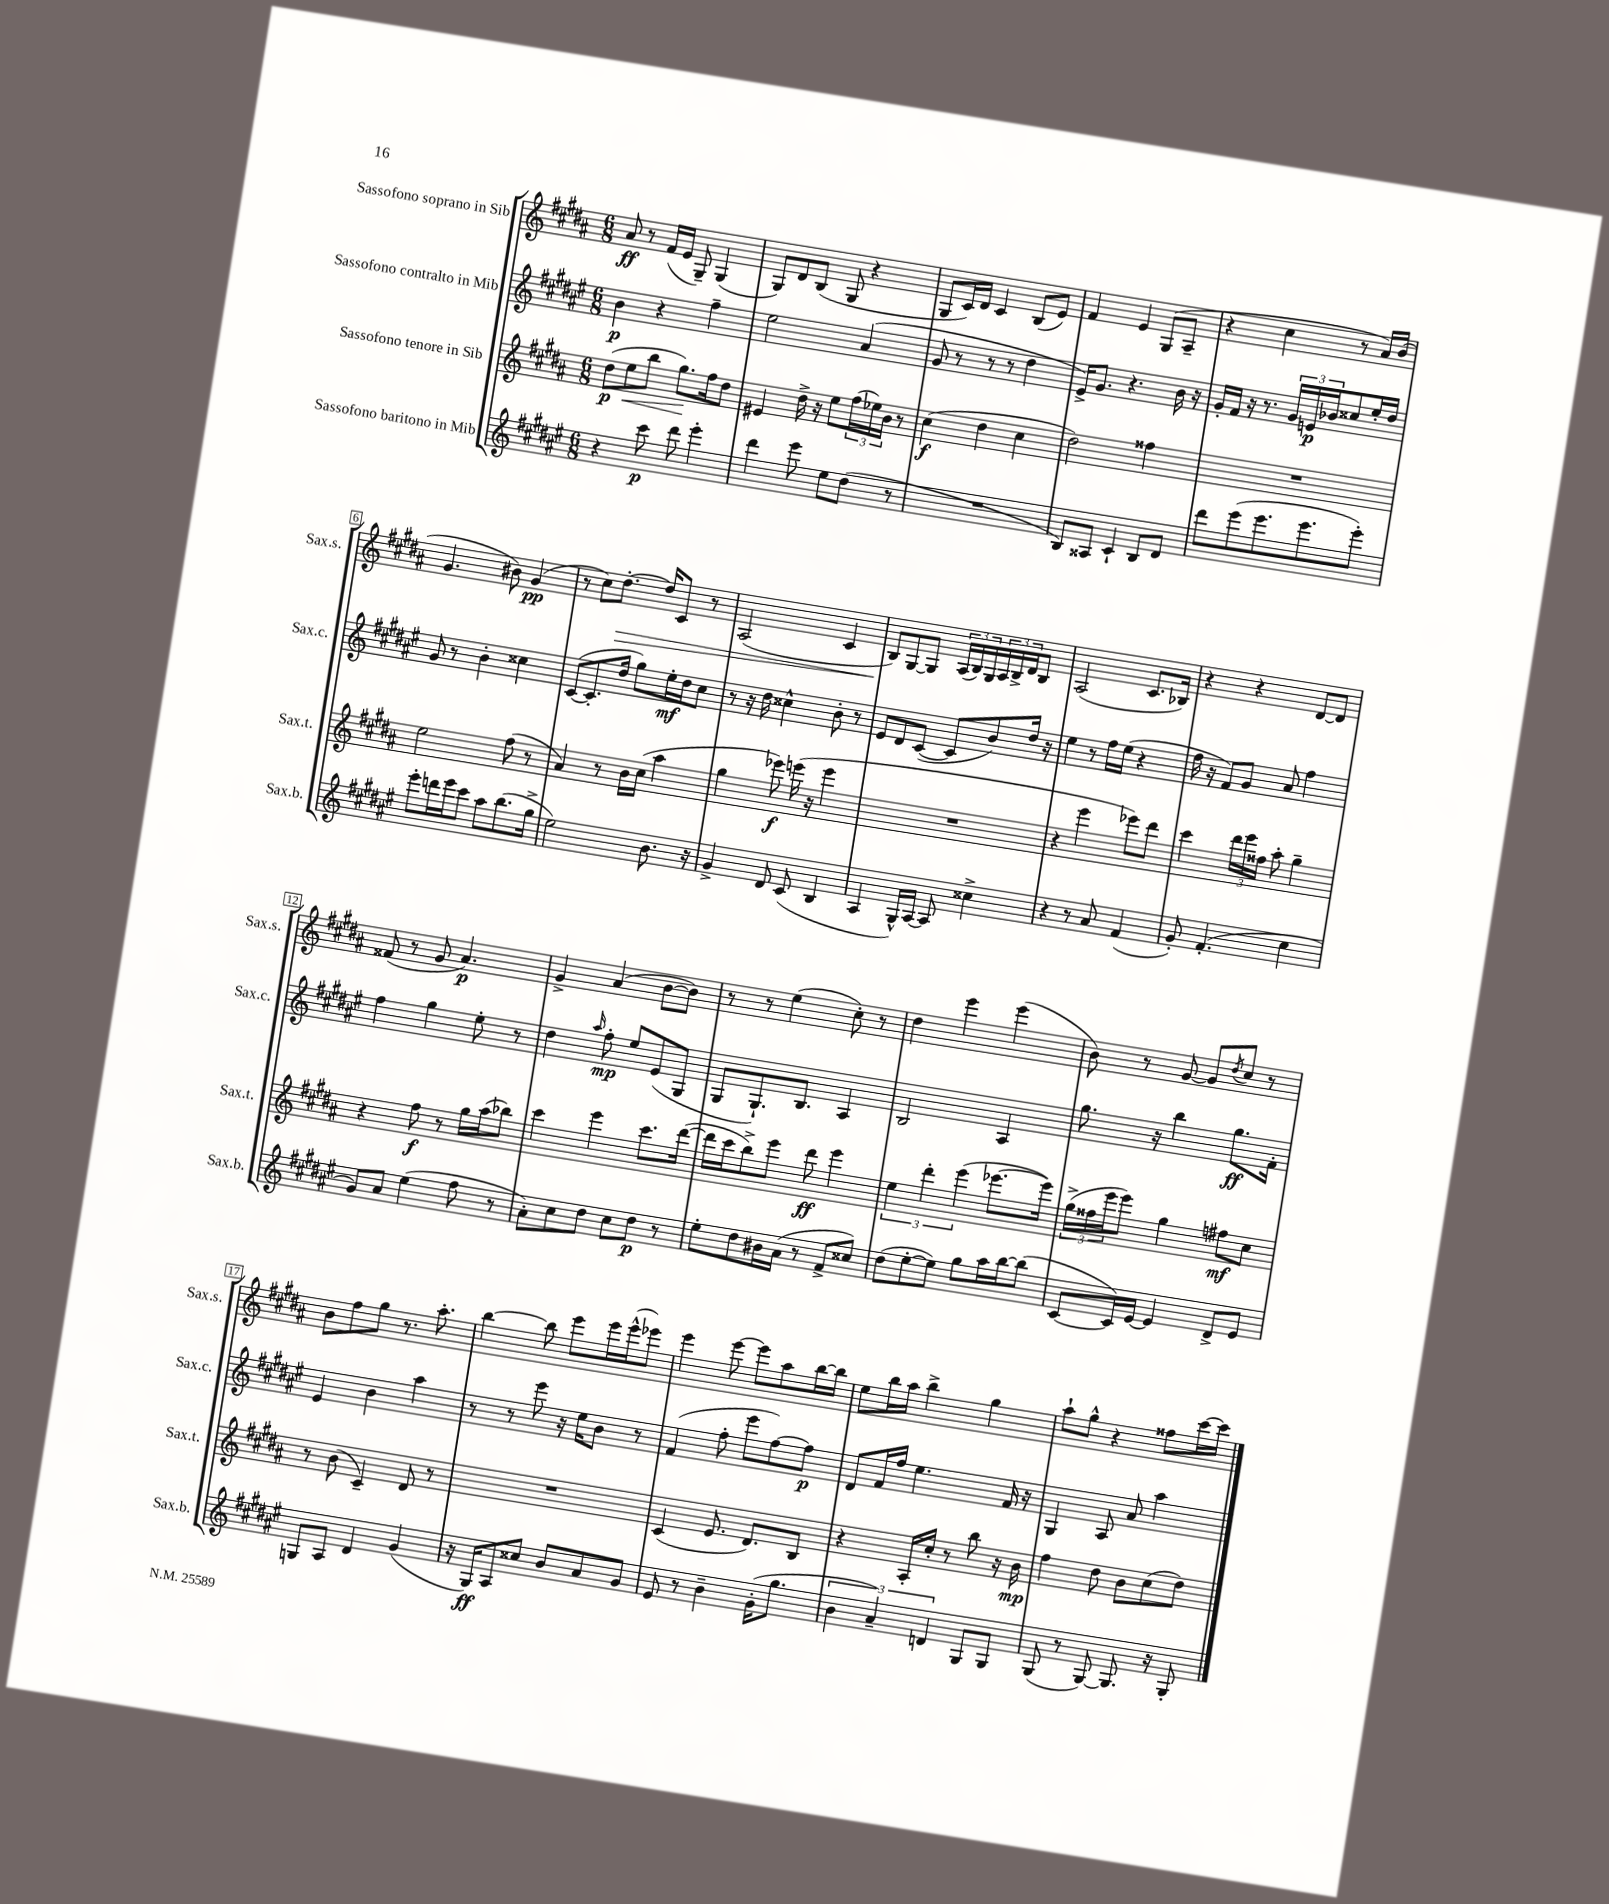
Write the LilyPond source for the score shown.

<<
\new StaffGroup <<
\new Staff = "s0" \with { instrumentName = "Sassofono soprano in Sib" shortInstrumentName = "Sax.s." } {
    \clef treble \key b \major \numericTimeSignature \time 6/8
    ais'8\ff r8 fis'16( e'16 gis8--) gis4( |
    gis8) dis'8 b8( gis8 r4 |
    gis8 cis'16) dis'16 cis'4 b8( e'8) |
    fis'4 e'4 gis8( ais8-- |
    r4 cis''4 r8 ais'16) b'16( |
    gis'4. bis'8) gis'4\pp( |
    r8 cis''8) dis''8.~-.\> dis''16 cis'8 r8 |
    ais2( cis'4 |
    b8\!) gis8~ gis8 \tuplet 3/2 { ais16( b16) gis16 } \tuplet 3/2 { ais16 b16-> dis'16 } b8 |
    ais2( cis'8. bes16) |
    r4 r4 dis'8~ dis'8 |
    fisis'8( r8 gis'8 ais'4.\p) |
    gis'4-> ais'4( b'8~ b'8) |
    r8 r8 e''4( cis''8-.) r8 |
    dis''4 e'''4 e'''4( |
    b'8) r8 gis'8~ gis'8 \acciaccatura { dis''8 } cis''8 r8 |
    b'8 fis''8 gis''8 r8. ais''8.-. |
    b''4~ b''8 e'''8 e'''16 e'''16-^( ees'''8) |
    e'''4 e'''8~ e'''8 ais''8 b''16~ b''16 |
    e''8 b''16 ais''16 b''4-> gis''4 |
    ais''8-! gis''8-^ r4 fisis''8 cis'''16~ cis'''16 \bar "|." |
}
\new Staff = "s1" \with { instrumentName = "Sassofono contralto in Mib" shortInstrumentName = "Sax.c." } {
    \clef treble \key fis \major \numericTimeSignature \time 6/8
    b'4\p r4 fis''4-- |
    eis''2 ais'4( |
    gis'8 r8 r8 r8 dis''4 |
    eis'16->) gis'8. r4. b'16 r16 |
    gis'16-. fis'16 r16 r8. \tuplet 3/2 { gis'16 e'16\p bes'16 } cisis''8 eis''16-. dis''16 |
    gis'8 r8 b'4-. cisis''4 |
    cis'8~( cis'8.-. dis''16 gis''8) eis''16-.\mf dis''16 cis''8 |
    r8 r16 dis''16 cisis''4-^ b'8-. r8 |
    eis'8 dis'8 cis'8~( cis'8 b'8) dis''16 r16 |
    eis''4 r8 fis''16 eis''16( r4 |
    fis''16 r16 fis'8) gis'8 ais'8 fis''4 |
    fis''4 gis''4 eis''8-. r8 |
    dis''4 \grace { ais''16 } fis''8-.\mp eis''8 eis'8( gis8 |
    gis8 gis8.-!) b8. ais4 |
    b2 ais4 |
    gis''8. r16 b''4 gis''8.\ff fis'16-. |
    eis'4 b'4 ais''4 |
    r8 r8 eis'''8 r16 eis''16 b'8 r8 |
    fis'4( fis''8-. eis'''8 fis''8~) fis''8\p |
    dis'8 fis'16 fis''16 eis''4. fis'16 r16 |
    gis4 ais8 ais'8 ais''4 \bar "|." |
}
\new Staff = "s2" \with { instrumentName = "Sassofono tenore in Sib" shortInstrumentName = "Sax.t." } {
    \clef treble \key b \major \numericTimeSignature \time 6/8
    dis''8\p( e''8\< b''8 gis''8.\!) fis''16 dis''8 |
    eis'4 dis''16-> r16 e''8 \tuplet 3/2 { fis''16( ees''16) b'16 } r8 |
    cis''4\f( dis''4 cis''4 |
    dis''2) fisis''4 |
    R2. |
    e''2 fis''8( r8 |
    ais'4) r8 b'16 cis''16( ais''4 |
    gis''4 ees'''8\f) e'''16( r16 e'''4 |
    R2. |
    r4 e'''4 ees'''8) dis'''8 |
    cis'''4 \tuplet 3/2 { dis'''16 e'''16 fisis''16 } ais''8-. gis''4-- |
    r4 fis''8\f r8 gis''16 ais''16( bes''8) |
    cis'''4 e'''4 cis'''8. dis'''16~( |
    dis'''16 cis'''16 b''8->) e'''8 dis'''8\ff e'''4 |
    \tuplet 3/2 { e''4 dis'''4-. e'''4( } ees'''8.~ ees'''16) |
    \tuplet 3/2 { gis''16->( fisis''16 e'''16 } e'''8) gis''4 fis''8\mf cis''8 |
    r8 b'8( cis'4--) dis'8 r8 |
    R2. |
    cis'4( e'8. dis'8.) b8 |
    r4 ais16-. cis''16-. r8 b''8 r16 b'16\mp |
    fis''4 dis''8 b'8 cis''8( dis''8) \bar "|." |
}
\new Staff = "s3" \with { instrumentName = "Sassofono baritono in Mib" shortInstrumentName = "Sax.b." } {
    \clef treble \key fis \major \numericTimeSignature \time 6/8
    r4 cis'''8\p dis'''8 eis'''4-. |
    dis'''4 eis'''8 eis''8 dis''8( r8 |
    R2. |
    b8) aisis8 cis'4-! b8 dis'8 |
    dis'''8 eis'''8( eis'''8. eis'''8. eis'''8-.) |
    eis'''8-. d'''16 eis'''16 cis'''8 ais''8 b''8.( gis''16-> |
    eis''2) b'8. r16 |
    gis'4-> dis'8 cis'8( b4 |
    ais4 gis16-^) ais16~ ais8 cisis''4-> |
    r4 r8 ais'8 fis'4( |
    gis'8-.) fis'4.-.( cis''4 |
    gis'8) ais'8 eis''4( fis''8 r8 |
    ais'8-.) cis''8 dis''8 cis''8 dis''8\p r8 |
    eis''8-. dis''8 bis'16 ais'16( r8 fis'8-> cisis''8) |
    dis''8( eis''8~-. eis''8) gis''8 ais''16 b''16~ b''8( |
    cis'8~ cis'16) eis'16~ eis'4 dis'8-> eis'8 |
    g8 ais8 dis'4 gis'4( |
    r16 gis16\ff) ais8 cisis''8 b'8 ais'8 gis'8 |
    eis'8 r8 b'4-- gis'16-.( gis''8. |
    \tuplet 3/2 { b'4 ais'4--) d'4 } gis8 gis8 |
    gis8( r8 gis8~) gis8. r16 gis8-. \bar "|." |
}
>>
>>
\layout { \context { \Score \override BarNumber.stencil = #(make-stencil-boxer 0.1 0.3 ly:text-interface::print) } }
